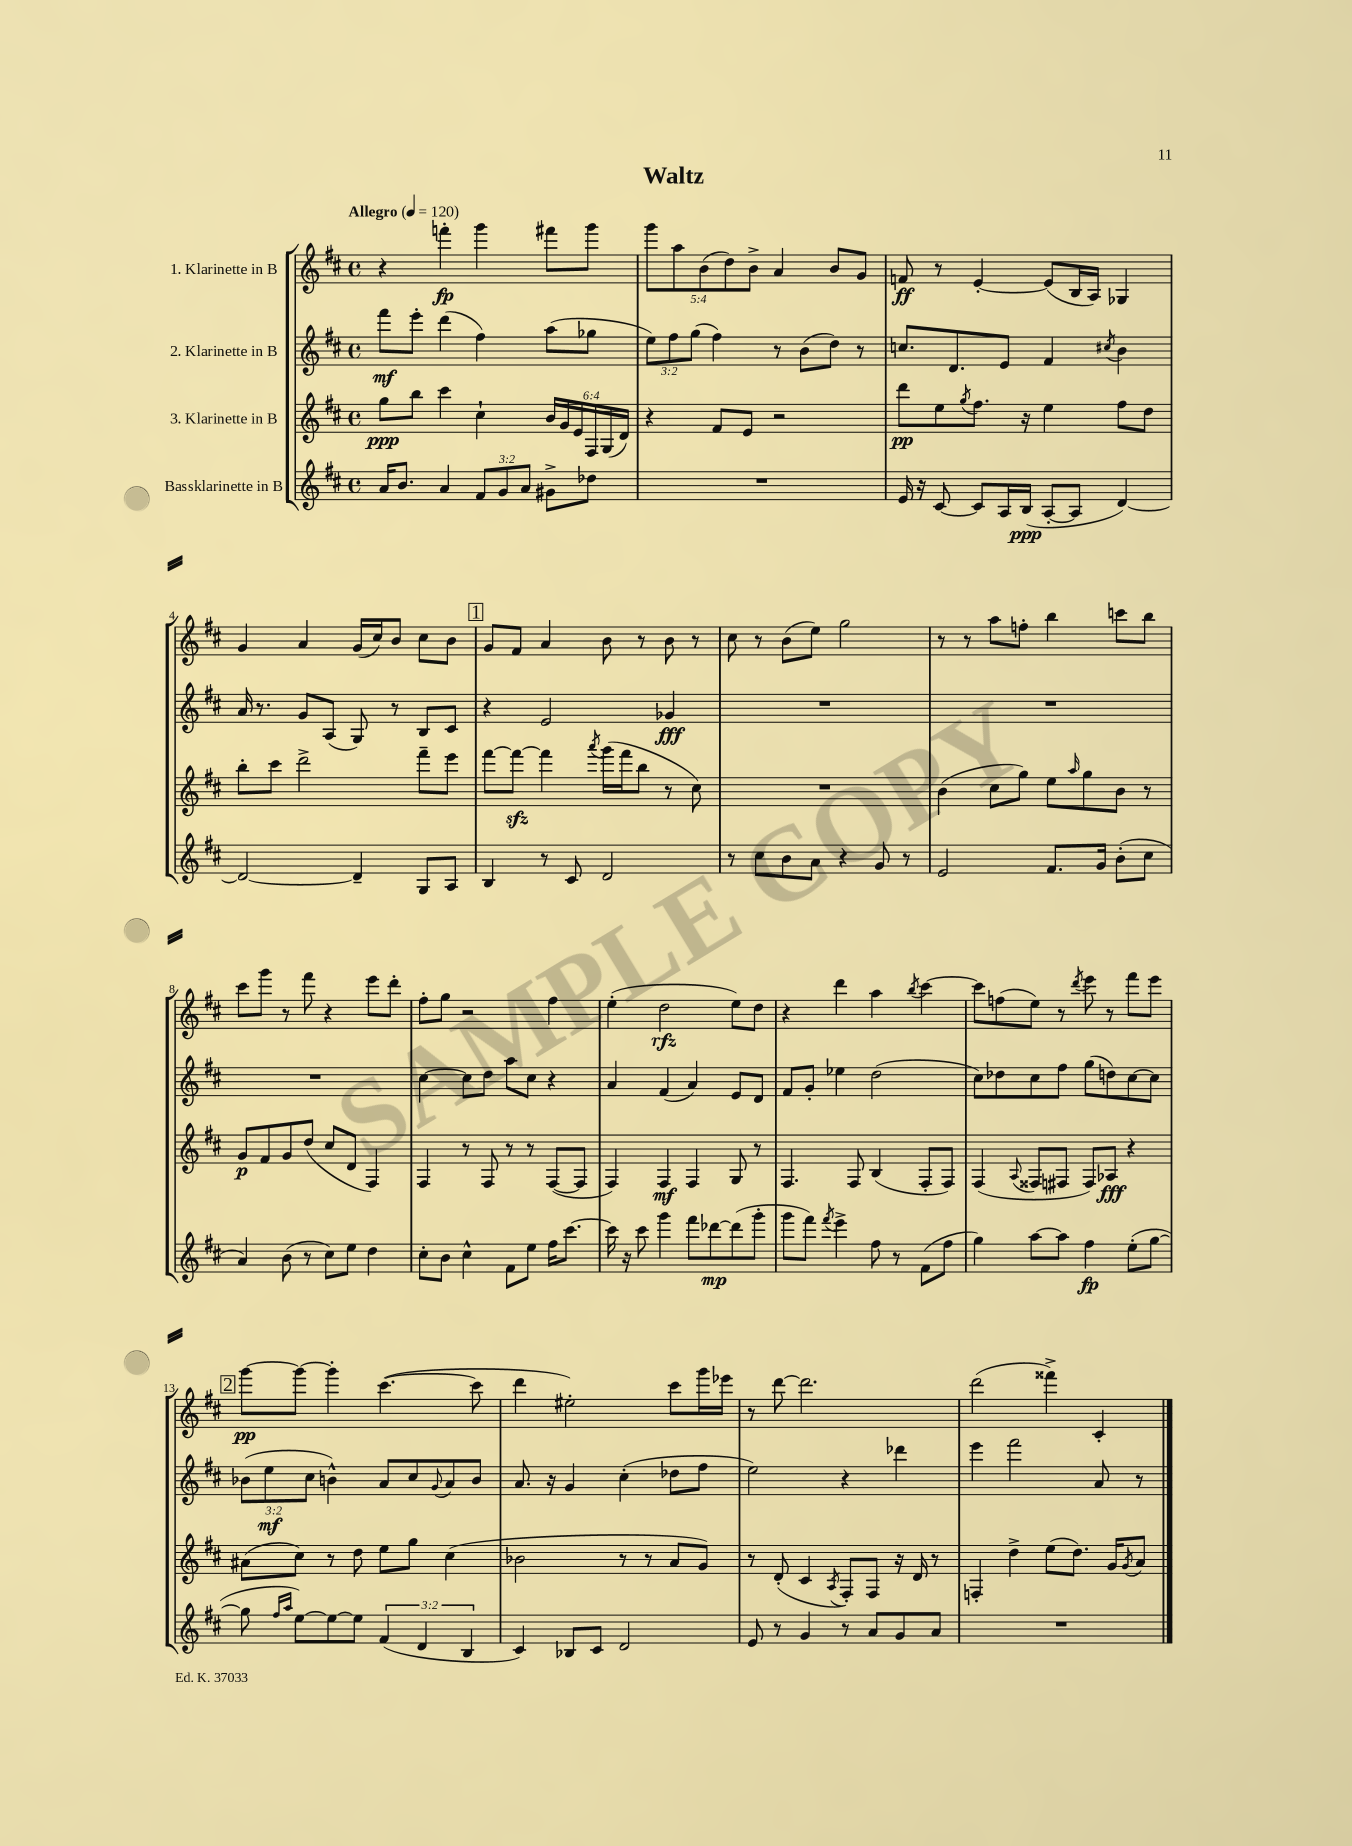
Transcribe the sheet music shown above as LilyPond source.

\header { title = "Waltz" }
<<
\new StaffGroup <<
\new Staff = "s0" \with { instrumentName = "1. Klarinette in B" } {
    \clef treble \key d \major \defaultTimeSignature \time 4/4 \override Staff.TupletNumber.text = #tuplet-number::calc-fraction-text \tempo "Allegro" 4 = 120
    r4 f'''4-.\fp g'''4 fis'''8 g'''8 |
    \tuplet 5/4 { g'''8 a''8 b'8( d''8) b'8-> } a'4 b'8 g'8 |
    f'8\ff r8 e'4~-. e'8( b16 a16) ges4 |
    g'4 a'4 g'16( cis''16) b'8 cis''8 b'8 |
    \mark \markup { \box "1" } g'8 fis'8 a'4 b'8 r8 b'8 r8 |
    cis''8 r8 b'8( e''8) g''2 |
    r8 r8 a''8 f''8-. b''4 c'''8 b''8 |
    cis'''8 g'''8 r8 fis'''8 r4 e'''8 d'''8-. |
    fis''8-. g''8 r2 fis''4 |
    e''4-.( d''2\rfz e''8) d''8 |
    r4 d'''4 a''4 \acciaccatura { b''8 } cis'''4~ |
    cis'''8 f''8( e''8) r8 \acciaccatura { d'''8 } e'''8 r8 fis'''8 e'''8 |
    \mark \markup { \box "2" } g'''8~\pp g'''8~ g'''4-. cis'''4.~( cis'''8 |
    d'''4 eis''2-.) cis'''8 g'''16 ees'''16 |
    r8 d'''8~ d'''2. |
    d'''2( fisis'''4->) cis'4-. \bar "|." |
}
\new Staff = "s1" \with { instrumentName = "2. Klarinette in B" } {
    \clef treble \key d \major \defaultTimeSignature \time 4/4 \override Staff.TupletNumber.text = #tuplet-number::calc-fraction-text
    fis'''8\mf e'''8-. d'''4( fis''4) a''8( ges''8 |
    \tuplet 3/2 { e''8) fis''8 g''8( } fis''4) r8 b'8( d''8) r8 |
    c''8. d'8. e'8 fis'4 \acciaccatura { cis''8 } b'4 |
    a'16 r8. g'8 a8( g8) r8 b8 cis'8 |
    \mark \markup { \box "1" } r4 e'2 ges'4\fff |
    R1 |
    R1 |
    R1 |
    cis''4~ cis''8 d''8 a''8 cis''8 r4 |
    a'4 fis'4( a'4) e'8 d'8 |
    fis'8 g'8-. ees''4 d''2( |
    cis''8) des''8 cis''8 fis''8 g''8( d''8) cis''8~ cis''8 |
    \mark \markup { \box "2" } \tuplet 3/2 { bes'8( e''8\mf cis''8 } b'4-^) a'8 cis''8 \appoggiatura { g'8 } a'8 b'8 |
    a'8. r16 g'4 cis''4-.( des''8 fis''8 |
    e''2) r4 des'''4 |
    e'''4 fis'''2 a'8 r8 \bar "|." |
}
\new Staff = "s2" \with { instrumentName = "3. Klarinette in B" } {
    \clef treble \key d \major \defaultTimeSignature \time 4/4 \override Staff.TupletNumber.text = #tuplet-number::calc-fraction-text
    g''8\ppp b''8 cis'''4 cis''4-! \tuplet 6/4 { b'16 g'16 e'16 fis16 g16( d'16) } |
    r4 fis'8 e'8 r2 |
    d'''8\pp e''8 \acciaccatura { g''8 } fis''8. r16 e''4 fis''8 d''8 |
    b''8-. cis'''8 d'''2-> fis'''8-- e'''8 |
    \mark \markup { \box "1" } fis'''8~ fis'''8~\sfz fis'''4 \acciaccatura { a'''8 } g'''16( fis'''16 b''8 r8 cis''8) |
    R1 |
    b'4( cis''8 g''8) e''8 \grace { a''16 } g''8 b'8 r8 |
    g'8\p fis'8 g'8 d''8( cis''8 d'8 fis4) |
    fis4 r8 fis8 r8 r8 fis8~( fis8 |
    fis4) fis4\mf fis4 g8 r8 |
    fis4. fis8 b4( fis8-. fis8) |
    fis4( \appoggiatura { a8 } fisis8 fis8 fis8) aes8\fff r4 |
    \mark \markup { \box "2" } ais'8( cis''8) r8 d''8 e''8 g''8 cis''4( |
    bes'2 r8 r8 a'8 g'8) |
    r8 d'8-.( cis'4 \acciaccatura { a8 } fis8-.) fis8 r16 d'16 r8 |
    f4-. d''4-> e''8( d''8.) g'16 \acciaccatura { g'8 } a'8 \bar "|." |
}
\new Staff = "s3" \with { instrumentName = "Bassklarinette in B" } {
    \clef treble \key d \major \defaultTimeSignature \time 4/4 \override Staff.TupletNumber.text = #tuplet-number::calc-fraction-text
    a'16 b'8. a'4 \tuplet 3/2 { fis'8 g'8 a'8 } gis'8-> des''8 |
    R1 |
    e'16 r16 cis'8~ cis'8 a16 b16\ppp( a8~-. a8 d'4~) |
    d'2~ d'4-- g8 a8 |
    \mark \markup { \box "1" } b4 r8 cis'8 d'2 |
    r8 cis''8 b'8 a'8 r4 g'8 r8 |
    e'2 fis'8. g'16 b'8-.( cis''8 |
    a'4) b'8( r8 cis''8) e''8 d''4 |
    cis''8-. b'8 cis''4-^ fis'8 e''8 fis''16 cis'''8.~ |
    cis'''16 r16 cis'''8 g'''4 fis'''8 des'''8~\mp des'''8( g'''8-. |
    g'''8 fis'''8) \acciaccatura { fis'''8 } e'''4-> fis''8 r8 fis'8( fis''8 |
    g''4) a''8~ a''8 fis''4\fp e''8-.( g''8~ |
    \mark \markup { \box "2" } g''8 \grace { fis''16 a''16 } e''8~) e''8~ e''8 \tuplet 3/2 { fis'4( d'4 b4 } |
    cis'4) bes8 cis'8 d'2 |
    e'8 r8 g'4 r8 a'8 g'8 a'8 |
    R1 \bar "|." |
}
>>
>>
